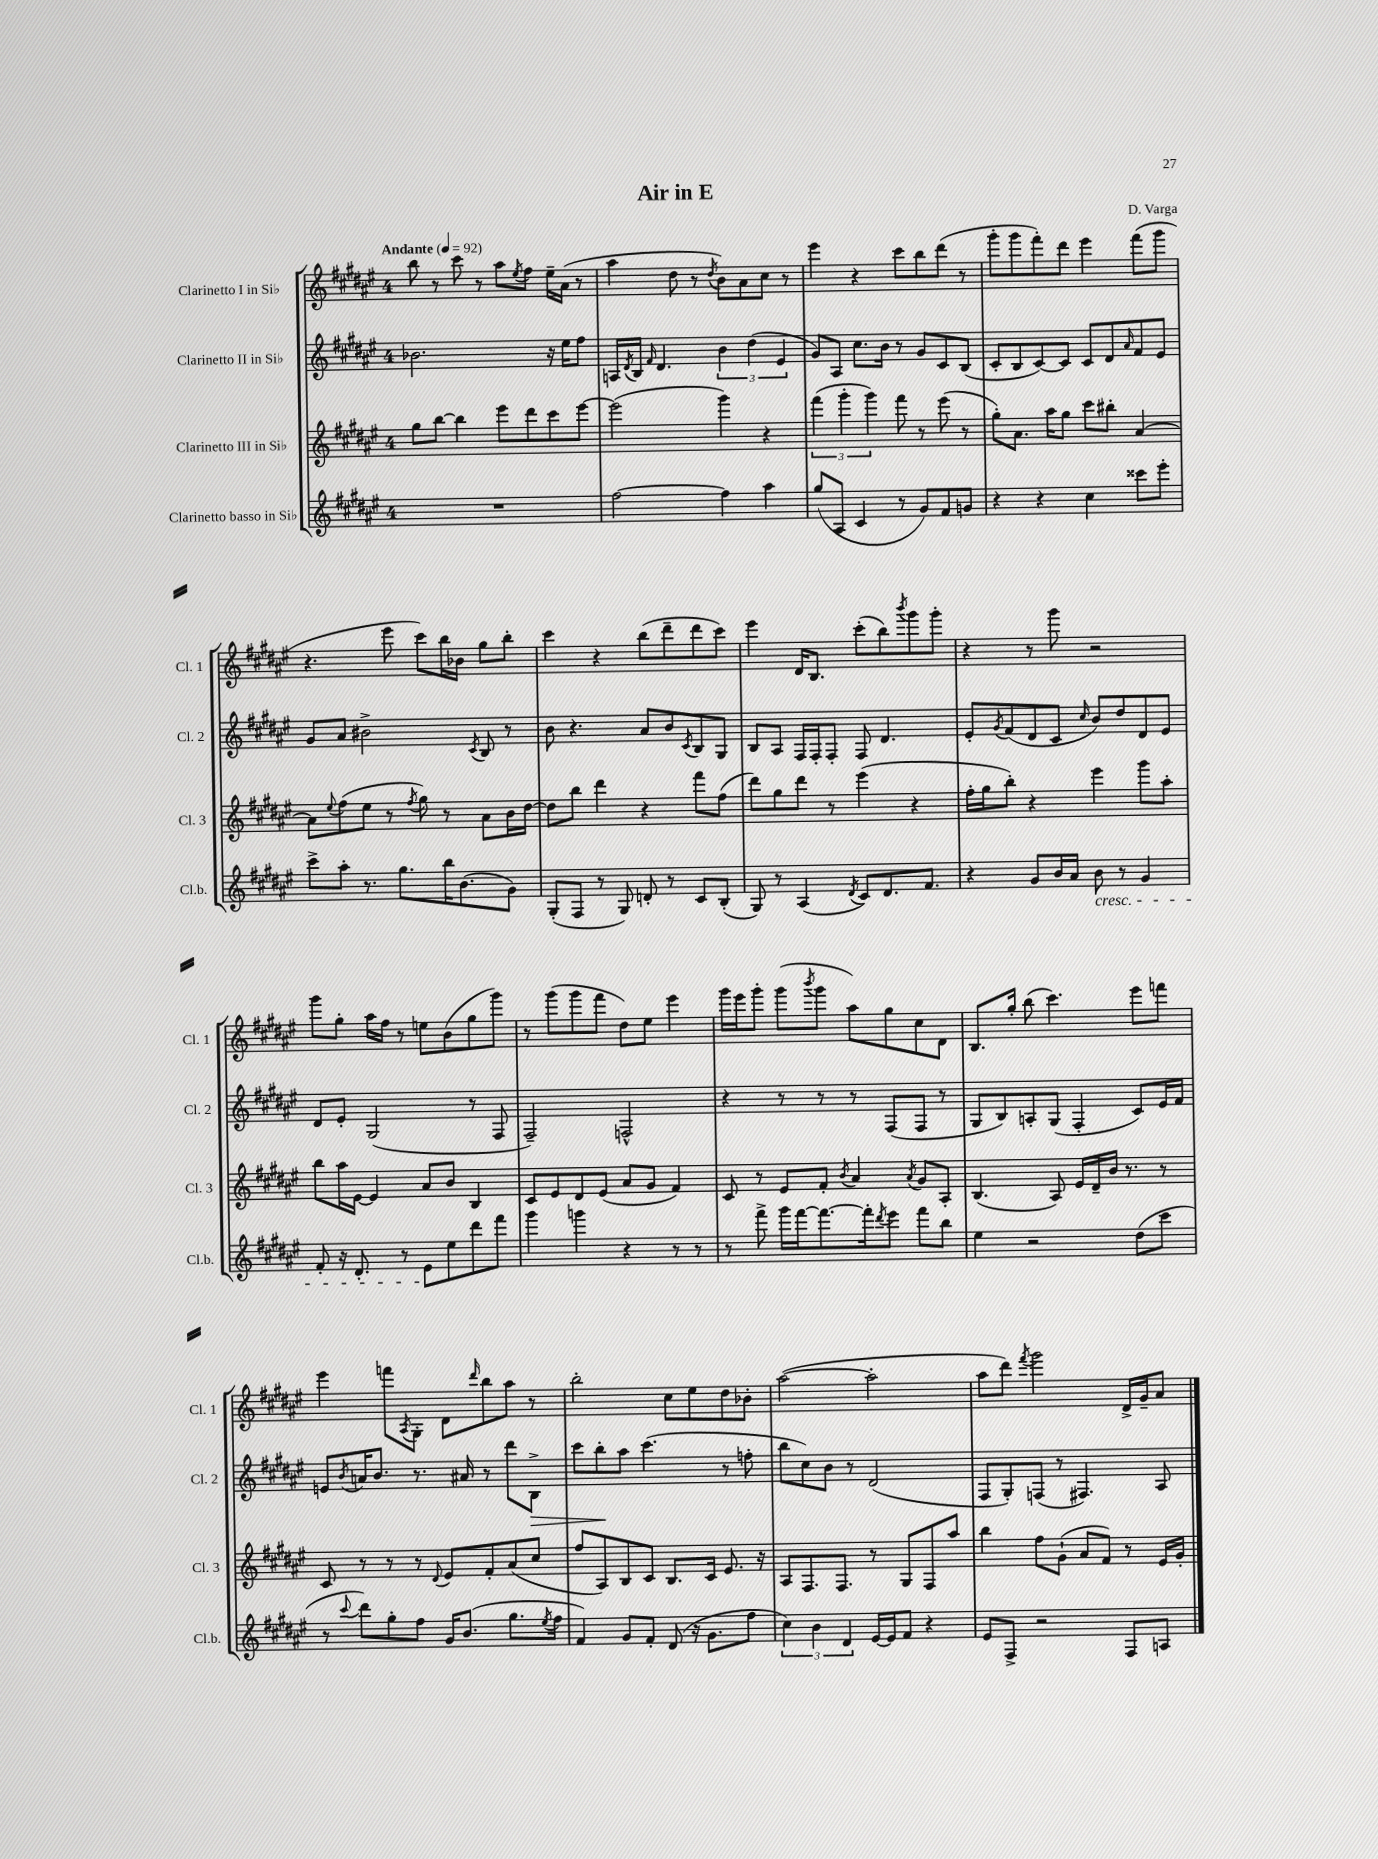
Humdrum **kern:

**kern	**kern	**kern	**kern
*staff4	*staff3	*staff2	*staff1
*clefG2	*clefG2	*clefG2	*clefG2
*k[f#c#g#d#a#e#]	*k[f#c#g#d#a#e#]	*k[f#c#g#d#a#e#]	*k[f#c#g#d#a#e#]
*M4/4	*M4/4	*M4/4	*M4/4
*MM92	*MM92	*MM92	*MM92
1r	8gg#	2.b-	8bb
.	[8bb	.	8r
.	4bb]	.	8ccc#
.	.	.	8r
.	8eee#	.	8aa#
.	.	.	8qee#
.	8ddd#	.	8ff#
.	8ccc#	16r	16ee#~
.	.	16ee#	(16a#
.	[8eee#	8ff#	8r
=	=	=	=
[2ff#	(2eee#]	16A	4aa#
.	.	8qd#	.
.	.	16B	.
.	.	16qqf#	.
.	.	4.d#	.
.	.	.	8dd#
.	.	.	8r
.	.	.	8qdd#
4ff#]	4ggg#)	6b	8b)
.	.	.	8a#
.	.	(6dd#	.
4aa#	4r	.	8cc#
.	.	6e#	.
.	.	.	8r
=	=	=	=
(8gg#	(6fff#	8g#)	4eee#
8A#	.	8A#	.
.	6ggg#'	.	.
4c#	.	8.cc#	4r
.	6ggg#)	.	.
.	.	16b	.
8r	8fff#	8r	8ccc#
8g#)	8r	8g#	8bb
8f#	(8eee#	8c#	(8ddd#
8g	8r	(8B	8r
=	=	=	=
4r	8gg#')	8c#'	8ggg#'
.	8.a#	8B	8ggg#
4r	.	[8c#)	8fff#')
.	16aa#	.	.
.	8gg#	8c#]	8ddd#
4cc#	8ccc#	8c#	4eee#
.	8bb#'	8d#	.
.	.	16qqa#	.
8ccc##	[4a#	8f#	(8fff#
8eee#'	.	8e#	8ggg#
=	=	=	=
8ccc#^	8a#]	8g#	4.r
.	8qqee#	.	.
8aa#'	(8ff#	8a#	.
8.r	8ee#	2b#^	.
.	8r	.	8eee#
8.gg#	.	.	.
.	8qff#	.	.
.	8gg#)	.	8ccc#)
16bb	8r	.	16bb
(8.b	.	.	16b-
.	.	8qc#	.
.	8a#	8B	8gg#
8g#)	16b	8r	8bb'
.	[16dd#	.	.
=	=	=	=
(8G#'	8dd#]	8b	4ccc#
8F#	8bb	4.r	.
8r	4ddd#	.	4r
8G#)	.	.	.
8d'	4r	8a#	(8bb
8r	.	8b	8ddd#~
.	.	8qc#	.
8c#	8fff#	8B	8ddd#
(8B'	(8ff#	8G#	8ccc#)
=	=	=	=
8G#)	8ddd#)	8B	4eee#
8r	8gg#	8A#	.
(4A#	8ddd#	16F#	16d#
.	.	16F#'	8.B
.	8r	8F#'	.
8qd#	.	.	.
8c#)	(4eee#	8F#	(8ccc#'
8.d#	.	4.d#	8bb)
.	.	.	8qbbb
.	4r	.	8ggg#
8.f#	.	.	.
.	.	.	8ggg#'
=	=	=	=
4r	16ff#'	8e#'	4r
.	16gg#	.	.
.	.	8qg#	.
.	8bb')	(8f#	.
8g#	4r	8d#	8r
16b	.	8c#	8ggg#
16a#	.	.	.
.	.	16qqcc#	.
8b	4eee#	8b)	2r
8r	.	8dd#	.
4g#	8ggg#	8d#	.
.	8aa#'	8e#	.
=	=	=	=
8f#'	8bb	8d#	8ggg#
16r	16aa#	8e#'	8gg#'
8.d#'	[16e#	.	.
.	4e#]	(2G#	16aa#
.	.	.	16ff#
8r	.	.	8r
8e#	8a#	.	8ee
8ee#	8b	.	(8b
8ddd#	4B	8r	8gg#
8fff#	.	8F#	8ggg#)
=	=	=	=
4ggg#	8c#	2F#~)	8r
.	8e#	.	(8ggg#
4ggg	8d#	.	8ggg#
.	(8e#	.	8fff#
4r	8a#	2F^^	8dd#)
.	8g#	.	8ee#
8r	4f#)	.	4eee#
8r	.	.	.
=	=	=	=
8r	8c#	4r	16ggg#
.	.	.	16eee#
8fff#^	8r	.	8ggg#'
16ggg#	8e#	8r	(8ggg#
[16fff#	.	.	.
.	.	.	8qbbb
8.fff#_	8f#'	8r	8ggg#
.	8qb	.	.
.	4a#	8r	8aa#)
16fff#']	.	.	.
8qddd#	.	.	.
8eee#	.	(8F#	8gg#
.	8qa#	.	.
8fff#	8g#	8F#	8cc#
8bb	8A#'	8r	8d#
=	=	=	=
4ee#	(4.B	8G#	8.B
.	.	8B)	.
.	.	.	16gg#'
2r	.	8A'	(8bb
.	8A#)	(8G#	4.ccc#)
.	16e#	4F#'	.
.	16d#~	.	.
.	16b	.	.
.	8.r	.	.
(8dd#	.	8c#)	8eee#
8ccc#	8r	16e#	8fff
.	.	16f#	.
=	=	=	=
8r	8c#	8e	4eee#
8qqccc#	.	8qb	.
8ddd#)	8r	16a	.
.	.	8.b	.
8gg#'	8r	.	8fff
.	.	.	8qA#
8ff#	8r	8.r	8G#'
.	8qqd#	.	.
16g#	8e#	.	8d#
(8.b	.	16a#	.
.	.	.	16qqddd#
.	8f#'	8r	8bb
8.gg#	(8a#	8ddd#	8aa#
.	8cc#	8B^	8r
8qee#	.	.	.
16ff#	.	.	.
=	=	=	=
4f#)	8ff#	8ccc#	2bb'
.	8A#)	8bb'	.
8g#	8B	8aa#	.
8f#'	8c#	(4.ccc#	.
(8d#	8.B	.	8cc#
16r	.	.	8ee#
8.g#	16c#	.	.
.	8.e#	8r	8dd#
8ff#	.	8ff'	8b-'
.	16r	.	.
=	=	=	=
6cc#)	8A#	8bb	([2aa#
.	8.F#	8cc#)	.
6b	.	.	.
.	.	8b	.
.	8.F#	.	.
6d#	.	.	.
.	.	8r	.
[16e#	8r	(2d#	2aa#']
16e#]	.	.	.
8f#	8G#	.	.
4r	8F#	.	.
.	8aa#	.	.
=	=	=	=
8e#	4bb	8F#	8aa#
8F#^	.	8G#')	8ddd#)
.	.	.	8qfff#
2r	8ff#	(8F	2ggg#
.	(8g#`	8r	.
.	8a#	4.F#)	.
.	8f#)	.	.
8F#	8r	.	16d#^
.	.	.	16g#~
8A	16e#	8A#	8a#
.	16g#'	.	.
==	==	==	==
*-	*-	*-	*-
